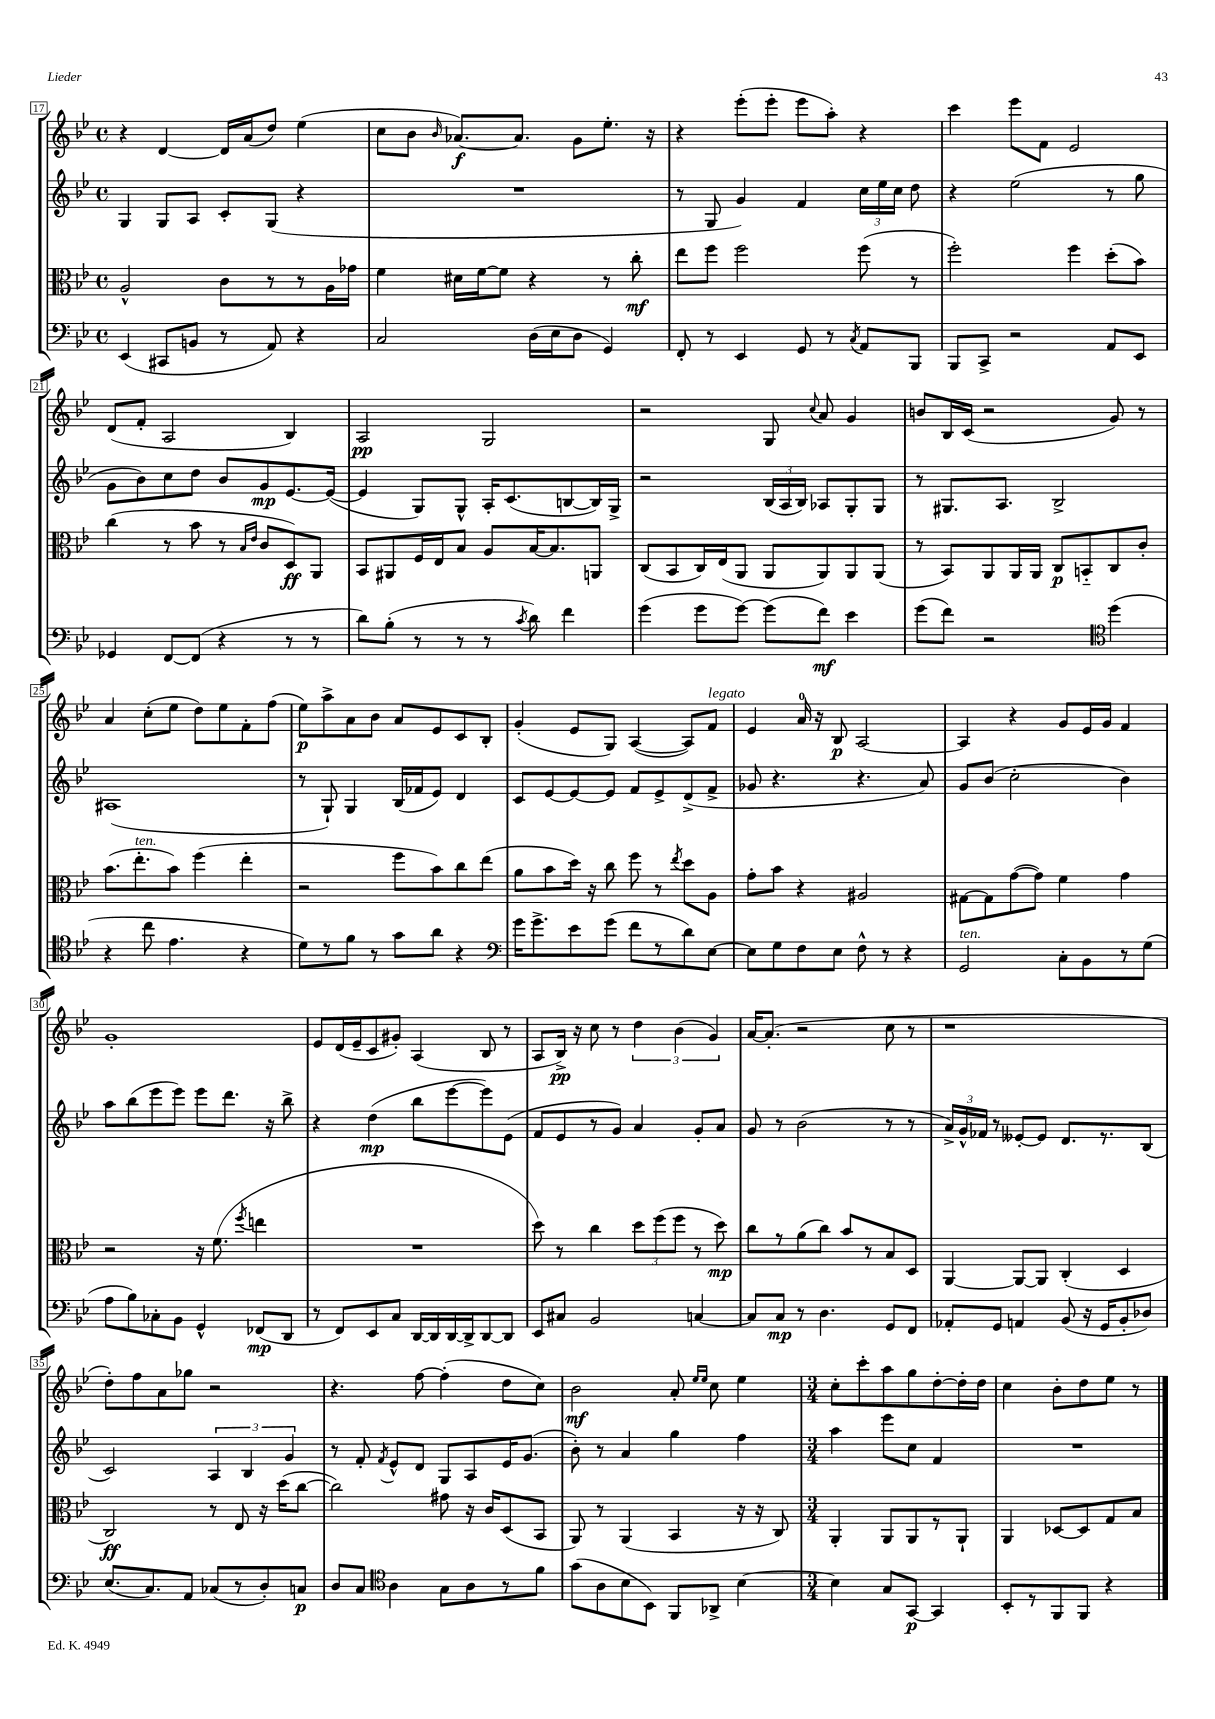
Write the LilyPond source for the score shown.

<<
\new StaffGroup <<
\new Staff = "s0" {
    \clef treble \key bes \major \defaultTimeSignature \time 4/4
    \autoBeamOff r4 d'4~ d'16[ a'16( d''8]) ees''4( |
    c''8[ bes'8] \grace { bes'16 } aes'8.[~\f) aes'8.] g'8[ ees''8.]-. r16 |
    r4 ees'''8[-.( ees'''8]-. ees'''8[ a''8]-.) r4 |
    c'''4 ees'''8[ f'8] ees'2 |
    d'8[( f'8]-. a2 bes4) |
    a2\pp g2 |
    r2 g8 \appoggiatura { c''8 } a'8 g'4 |
    b'8[ bes16 c'16]( r2 g'8) r8 |
    a'4 c''8[-.( ees''8] d''8[) ees''8 f'8-. f''8]( |
    ees''8[\p) a''8-> a'8 bes'8] a'8[ ees'8 c'8 bes8]-. |
    g'4-.( ees'8[ g8]) a4~( a8[) f'8]^\markup { \italic "legato" } |
    ees'4 a'16-0 r16 bes8\p a2~ |
    a4 r4 g'8[ ees'16 g'16] f'4 |
    g'1-. |
    ees'8[ d'16( ees'16-- c'8 gis'8]-.) a4( bes8 r8 |
    a8[ bes16]->\pp) r16 c''8 r8 \tuplet 3/2 { d''4 bes'4( g'4) } |
    a'16[~ a'8.]-.( r2 c''8 r8 |
    r1 |
    d''8[-.) f''8 a'8 ges''8] r2 |
    r4. f''8~ f''4-.( d''8[ c''8]) |
    bes'2\mf a'8-. \grace { ees''16[ ees''16] } c''8 ees''4 |
    \numericTimeSignature \time 3/4 c''8[-. c'''8-. a''8 g''8 d''8~-. d''16-. d''16] |
    c''4 bes'8[-. d''8 ees''8] r8 \bar "|." |
}
\new Staff = "s1" {
    \clef treble \key bes \major \defaultTimeSignature \time 4/4
    \autoBeamOff g4 g8[ a8] c'8[-. g8]( r4 |
    R1 |
    r8 g8 g'4) f'4 \tuplet 3/2 { c''16[ ees''16 c''16] } d''8 |
    r4 ees''2( r8 g''8 |
    g'8[ bes'8) c''8 d''8] bes'8[ g'8\mp ees'8.~ ees'16]~( |
    ees'4 g8[) g8]-^ a16[-. c'8.( b8~ b16) g16]-> |
    r2 \tuplet 3/2 { bes16[( a16 bes16]) } aes8[ g8-. g8] |
    r8 gis8.[ a8.] bes2-> |
    ais1( |
    r8 g8-!) g4 bes16[( fes'16 ees'8]) d'4 |
    c'8[ ees'8~ ees'8~ ees'8] f'8[ ees'8-> d'8->( f'8]-> |
    ges'8 r4. r4. a'8) |
    g'8[ bes'8]( c''2-. bes'4) |
    a''8[ bes''8( ees'''8 ees'''8]) ees'''8[ d'''8.] r16 bes''8-> |
    r4 d''4\mp( bes''8[ ees'''8~ ees'''8) ees'8]( |
    f'8[ ees'8 r8 g'8]) a'4 g'8[-. a'8] |
    g'8 r8 bes'2( r8 r8 |
    \tuplet 3/2 { a'16[->) g'16-^ fes'16] } r8 eeses'8[~-. eeses'8] d'8.[ r8. bes8]( |
    c'2) \tuplet 3/2 { a4 bes4 g'4 } |
    r8 f'8-. \acciaccatura { f'8 } ees'8[-^ d'8] g8[ a8 ees'16 g'8.]( |
    bes'8-.) r8 a'4 g''4 f''4 |
    \numericTimeSignature \time 3/4 a''4 ees'''8[ c''8] f'4 |
    R2. \bar "|." |
}
\new Staff = "s2" {
    \clef alto \key bes \major \defaultTimeSignature \time 4/4
    \autoBeamOff a2-^ c'8[ r8 r8 a16 ges'16] |
    f'4 dis'16[ f'16~ f'8] r4 r8 c''8-.\mf |
    ees''8[ f''8] f''2 f''8( r8 |
    f''2-.) f''4 d''8[-.( bes'8]) |
    c''4( r8 bes'8 r8 \grace { bes16[ ees'16] } c'8[ d8\ff) a,8] |
    bes,8[ ais,8 f16 ees16 bes8] a8[ bes16~ bes8. a,8] |
    c8[( bes,8 c16) ees16( a,8] a,8[ a,8) a,8 a,8]( |
    r8 bes,8[) a,8 a,16 a,16] c8[\p b,8-_ c8 c'8]-. |
    bes'8.[( ees''8.-.^\markup { \italic "ten." } bes'8]) f''4( ees''4-. |
    r2 f''8[ bes'8) c''8 ees''8]( |
    a'8[ bes'8 d''16]) r16 c''8 f''8 r8 \acciaccatura { ees''8 } d''8[ a8] |
    g'8[-. bes'8] r4 ais2 |
    gis8[~ gis8 g'8~( g'8]) f'4 g'4 |
    r2 r16 f'8.( \acciaccatura { f''8 } e''4 |
    R1 |
    d''8) r8 c''4 \tuplet 3/2 { d''8[ f''8( f''8] } r8 d''8\mp) |
    c''8[ r8 a'8( c''8]) bes'8[ r8 bes8 d8] |
    a,4~ a,8[~ a,8] c4-.( d4 |
    c2\ff) r8 ees8 r16 d''16[( c''8]~ |
    c''2) gis'8 r16 c'16[ d8( bes,8] |
    a,8) r8 a,4( bes,4 r16 r16 c8) |
    \numericTimeSignature \time 3/4 a,4-. a,8[ a,8 r8 a,8]-! |
    a,4 des8[~ des8 g8 bes8] \bar "|." |
}
\new Staff = "s3" {
    \clef bass \key bes \major \defaultTimeSignature \time 4/4
    \autoBeamOff ees,4( cis,8[ b,8] r8 a,8) r4 |
    c2 d16[( ees16 d8] g,4) |
    f,8-. r8 ees,4 g,8 r8 \acciaccatura { c8 } a,8[ bes,,8] |
    bes,,8[ c,8]-> r2 a,8[ ees,8] |
    ges,4 f,8[~ f,8]( r4 r8 r8 |
    d'8[) bes8]-.( r8 r8 r8 \acciaccatura { c'8 } d'8) f'4 |
    g'4( g'8[ g'8]~) g'8[( f'8]\mf) ees'4 |
    g'8[( f'8]) r2 \clef tenor d''4( |
    r4 c''8 ees'4. r4 |
    d'8[) r8 f'8] r8 g'8[ a'8] r4 |
    \clef bass g'16[ g'8.-> ees'8 g'8]( f'8[ r8 d'8) ees8]~ |
    ees8[ g8 f8 ees8] f8-^ r8 r4 |
    g,2^\markup { \italic "ten." } c8[-. bes,8 r8 g8]( |
    a8[ bes8) ces8-. bes,8] g,4-^ fes,8[\mp( d,8] |
    r8 f,8[) ees,8 c8] d,16[~ d,16 d,16~ d,16-> d,8~ d,8] |
    ees,8[ cis8] bes,2 c4~ |
    c8[ c8]\mp r8 d4. g,8[ f,8] |
    aes,8[-. g,8] a,4 bes,8( r16 g,16[ bes,8-. des8]) |
    ees8.[( c8.) a,8] ces8[( r8 d8-.) c8]\p |
    d8[ c8] \clef tenor a4 g8[ a8 r8 f'8] |
    g'8[( a8 bes8 bes,8]) f,8[ aes,8]-> bes4~ |
    \numericTimeSignature \time 3/4 bes4 g8[ g,8]~\p g,4 |
    bes,8[-. r8 f,8 f,8] r4 \bar "|." |
}
>>
>>
\layout { \context { \Score currentBarNumber = #17 \override BarNumber.stencil = #(make-stencil-boxer 0.1 0.3 ly:text-interface::print) } }
